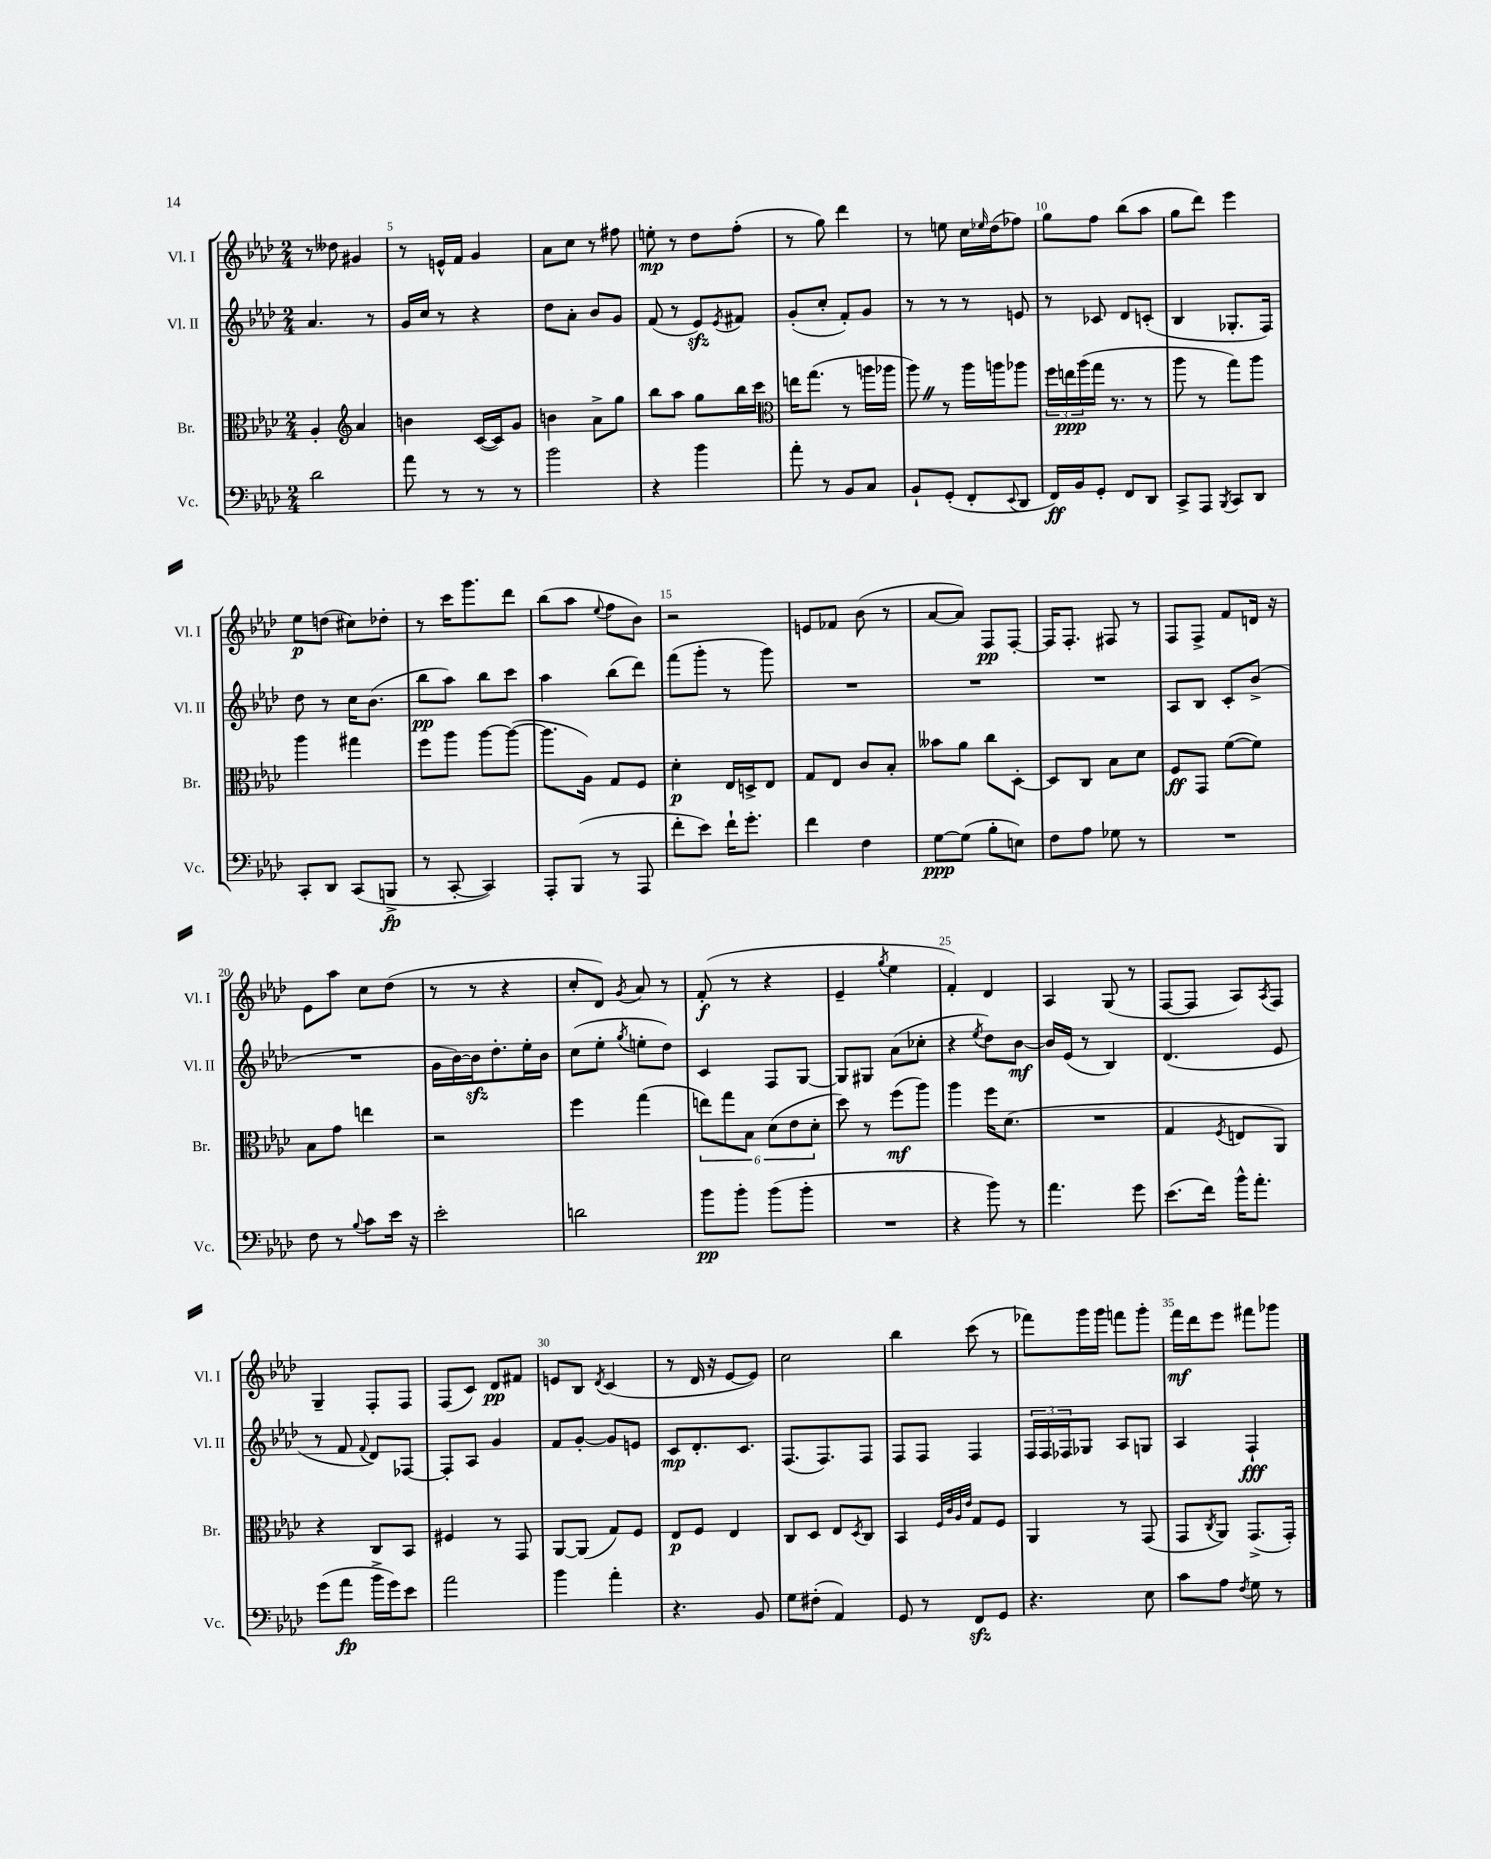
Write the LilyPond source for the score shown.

<<
\new StaffGroup <<
\new Staff = "s0" \with { instrumentName = "Vl. I" shortInstrumentName = "Vl. I" } {
    \clef treble \key aes \major \numericTimeSignature \time 2/4
    r8 deses''8 gis'4 |
    r8 e'16-^ f'16 g'4 |
    aes'8 c''8 r8 fis''8 |
    e''8-.\mp r8 des''8 f''8-.( |
    r8 g''8) des'''4 |
    r8 e''8 c''16 \grace { ees''16 } des''16( fes''8) |
    g''8 f''8 bes''8( aes''8 |
    g''8 des'''8) ees'''4 |
    ees''8\p d''8( cis''8) des''8-. |
    r8 c'''16 g'''8. des'''8 |
    bes''8( aes''8 \appoggiatura { ees''8 } f''8 bes'8) |
    r2 |
    e'8 fes'8 bes'8( r8 |
    aes'8~ aes'8) f8\pp f8~-. |
    f16 f8.-. fis8 r8 |
    f8 f8-> f'8 d'16 r16 |
    ees'8 aes''8 c''8 des''8( |
    r8 r8 r4 |
    c''8-. des'8) \acciaccatura { g'8 } aes'8 r8 |
    f'8-.\f( r8 r4 |
    ees'4-- \acciaccatura { g''8 } ees''4 |
    f'4-.) des'4 |
    aes4 g8( r8 |
    f8~ f8 aes8) \acciaccatura { aes8 } f8 |
    g4-- f8-. f8 |
    f8( c'8) des'8\pp fis'8 |
    e'8 bes8 \acciaccatura { des'8 } c'4( |
    r8 des'16 r16 ees'8~ ees'8) |
    c''2 |
    bes''4 c'''8( r8 |
    fes'''8) g'''16 g'''16 f'''8 g'''8-. |
    f'''16\mf des'''16 ees'''8 fis'''8 ges'''8 \bar "|." |
}
\new Staff = "s1" \with { instrumentName = "Vl. II" shortInstrumentName = "Vl. II" } {
    \clef treble \key aes \major \numericTimeSignature \time 2/4
    aes'4. r8 |
    g'16 c''16 r8 r4 |
    des''8 aes'8-. bes'8 g'8 |
    f'8( r8 ees'8\sfz) \acciaccatura { ees'8 } fis'8 |
    g'8-.( c''8-. f'8-.) g'8 |
    r8 r8 r8 e'8 |
    r8 ces'8 des'8 c'8-.( |
    bes4 ges8.-. f16) |
    des''8 r8 c''16 bes'8.( |
    bes''8\pp aes''8) bes''8 c'''8 |
    aes''4 bes''8( des'''8) |
    f'''8( g'''8-. r8 g'''8) |
    R2 |
    R2 |
    R2 |
    aes8 bes8 c'8-. bes'8->( |
    R2 |
    g'16 bes'16~) bes'16\sfz des''8.-. ees''16-. bes'16 |
    c''8( ees''8-. \acciaccatura { g''8 } e''8-. des''8) |
    c'4 f8 g8~ |
    g8 gis8 aes'8( ces''8-. |
    r4 \acciaccatura { ees''8 } des''8) bes'8~\mf |
    bes'16 ees'16( r8 bes4) |
    des'4.( ees'8 |
    r8 f'8 \appoggiatura { f'8 } des'8) fes8~ |
    fes8-. aes8 g'4 |
    f'8 g'8~-. g'8 e'8 |
    c'8\mp des'8.-. c'8. |
    f8.( f8.) f8 |
    f8 f8 f4 |
    \tuplet 3/2 { f16 f16 fes16 } ges8 aes8 g8 |
    aes4 f4-!\fff \bar "|." |
}
\new Staff = "s2" \with { instrumentName = "Br." shortInstrumentName = "Br." } {
    \clef alto \key aes \major \numericTimeSignature \time 2/4
    aes4-. \clef treble aes'4 |
    b'4 c'16~( c'16) g'8 |
    b'4 aes'8-> g''8 |
    bes''8 aes''8 g''8 bes''16 c'''16 |
    \clef alto e''16 g''8.( r8 a''16 aes''16 |
    aes''8) \once \override BreathingSign.text = \markup { \musicglyph "scripts.caesura.straight" } \breathe r8 aes''16 a''16 aes''8 |
    \tuplet 3/2 { f''16 e''16\ppp aes''16( } g''16 r8. r8 |
    aes''8 r8 g''8) aes''8 |
    aes''4 gis''4 |
    f''8 aes''8 aes''8~ aes''8~( |
    aes''8. aes16) g8 f8 |
    des'4-.\p ees16 d16-> ees8 |
    g8 ees8 c'8 bes8-. |
    beses'8 aes'8 c''8 des8~-. |
    des8 c8 bes8 des'8 |
    f8\ff g,8 f'8~( f'8) |
    bes8 g'8 e''4 |
    r2 |
    f''4 g''4( |
    \tuplet 6/4 { e''8) g''8 bes8 des'8( ees'8 des'8-. } |
    des''8) r8 f''8\mf( aes''8) |
    aes''4 f''16 des'8.( |
    R2 |
    g4 \acciaccatura { f8 } e8 aes,8) |
    r4 c8 bes,8 |
    fis4 r8 g,8 |
    aes,8~ aes,8( g8) f8 |
    ees8\p f8 ees4 |
    c8 des8 ees8 \acciaccatura { des8 } c8 |
    bes,4 \grace { f32 c'32 aes32 ees'32 } g8 f8 |
    aes,4 r8 g,8( |
    g,8 \acciaccatura { c8 } aes,8) g,8.->( g,16-.) \bar "|." |
}
\new Staff = "s3" \with { instrumentName = "Vc." shortInstrumentName = "Vc." } {
    \clef bass \key aes \major \numericTimeSignature \time 2/4
    des'2 |
    aes'8 r8 r8 r8 |
    bes'2 |
    r4 bes'4 |
    aes'8-. r8 bes,8 c8 |
    bes,8-! g,8-.( f,8-. \appoggiatura { ees,8 } des,8 |
    f,16\ff) bes,16 g,8-. f,8 des,8 |
    c,8-> aes,,8 \acciaccatura { bes,,8 } c,8 des,8 |
    c,8-. des,8 c,8( b,,8->\fp |
    r8 c,8~-. c,4) |
    aes,,8-. bes,,8( r8 aes,,8 |
    f'8-. ees'8) f'16-! g'8.-. |
    f'4 f4 |
    g8~\ppp g8( bes8-. e8) |
    f8 aes8 ges8 r8 |
    R2 |
    f8 r8 \appoggiatura { bes8 } c'8 ees'16 r16 |
    ees'2-. |
    d'2 |
    bes'8\pp bes'8-. bes'8( bes'8-. |
    R2 |
    r4 bes'8) r8 |
    aes'4. g'8 |
    ees'8.( f'16) bes'16-^ aes'8.-. |
    g'8( aes'8\fp bes'16-> g'16) ees'8 |
    aes'2 |
    bes'4 aes'4-. |
    r4. bes,8 |
    g8 fis8-.( aes,4) |
    g,8 r8 f,8\sfz g,8 |
    r4. ees8 |
    c'8 aes8 \acciaccatura { f8 } g8 r8 \bar "|." |
}
>>
>>
\layout { \context { \Score currentBarNumber = #4 \override BarNumber.break-visibility = ##(#f #t #t) barNumberVisibility = #(every-nth-bar-number-visible 5) } }
